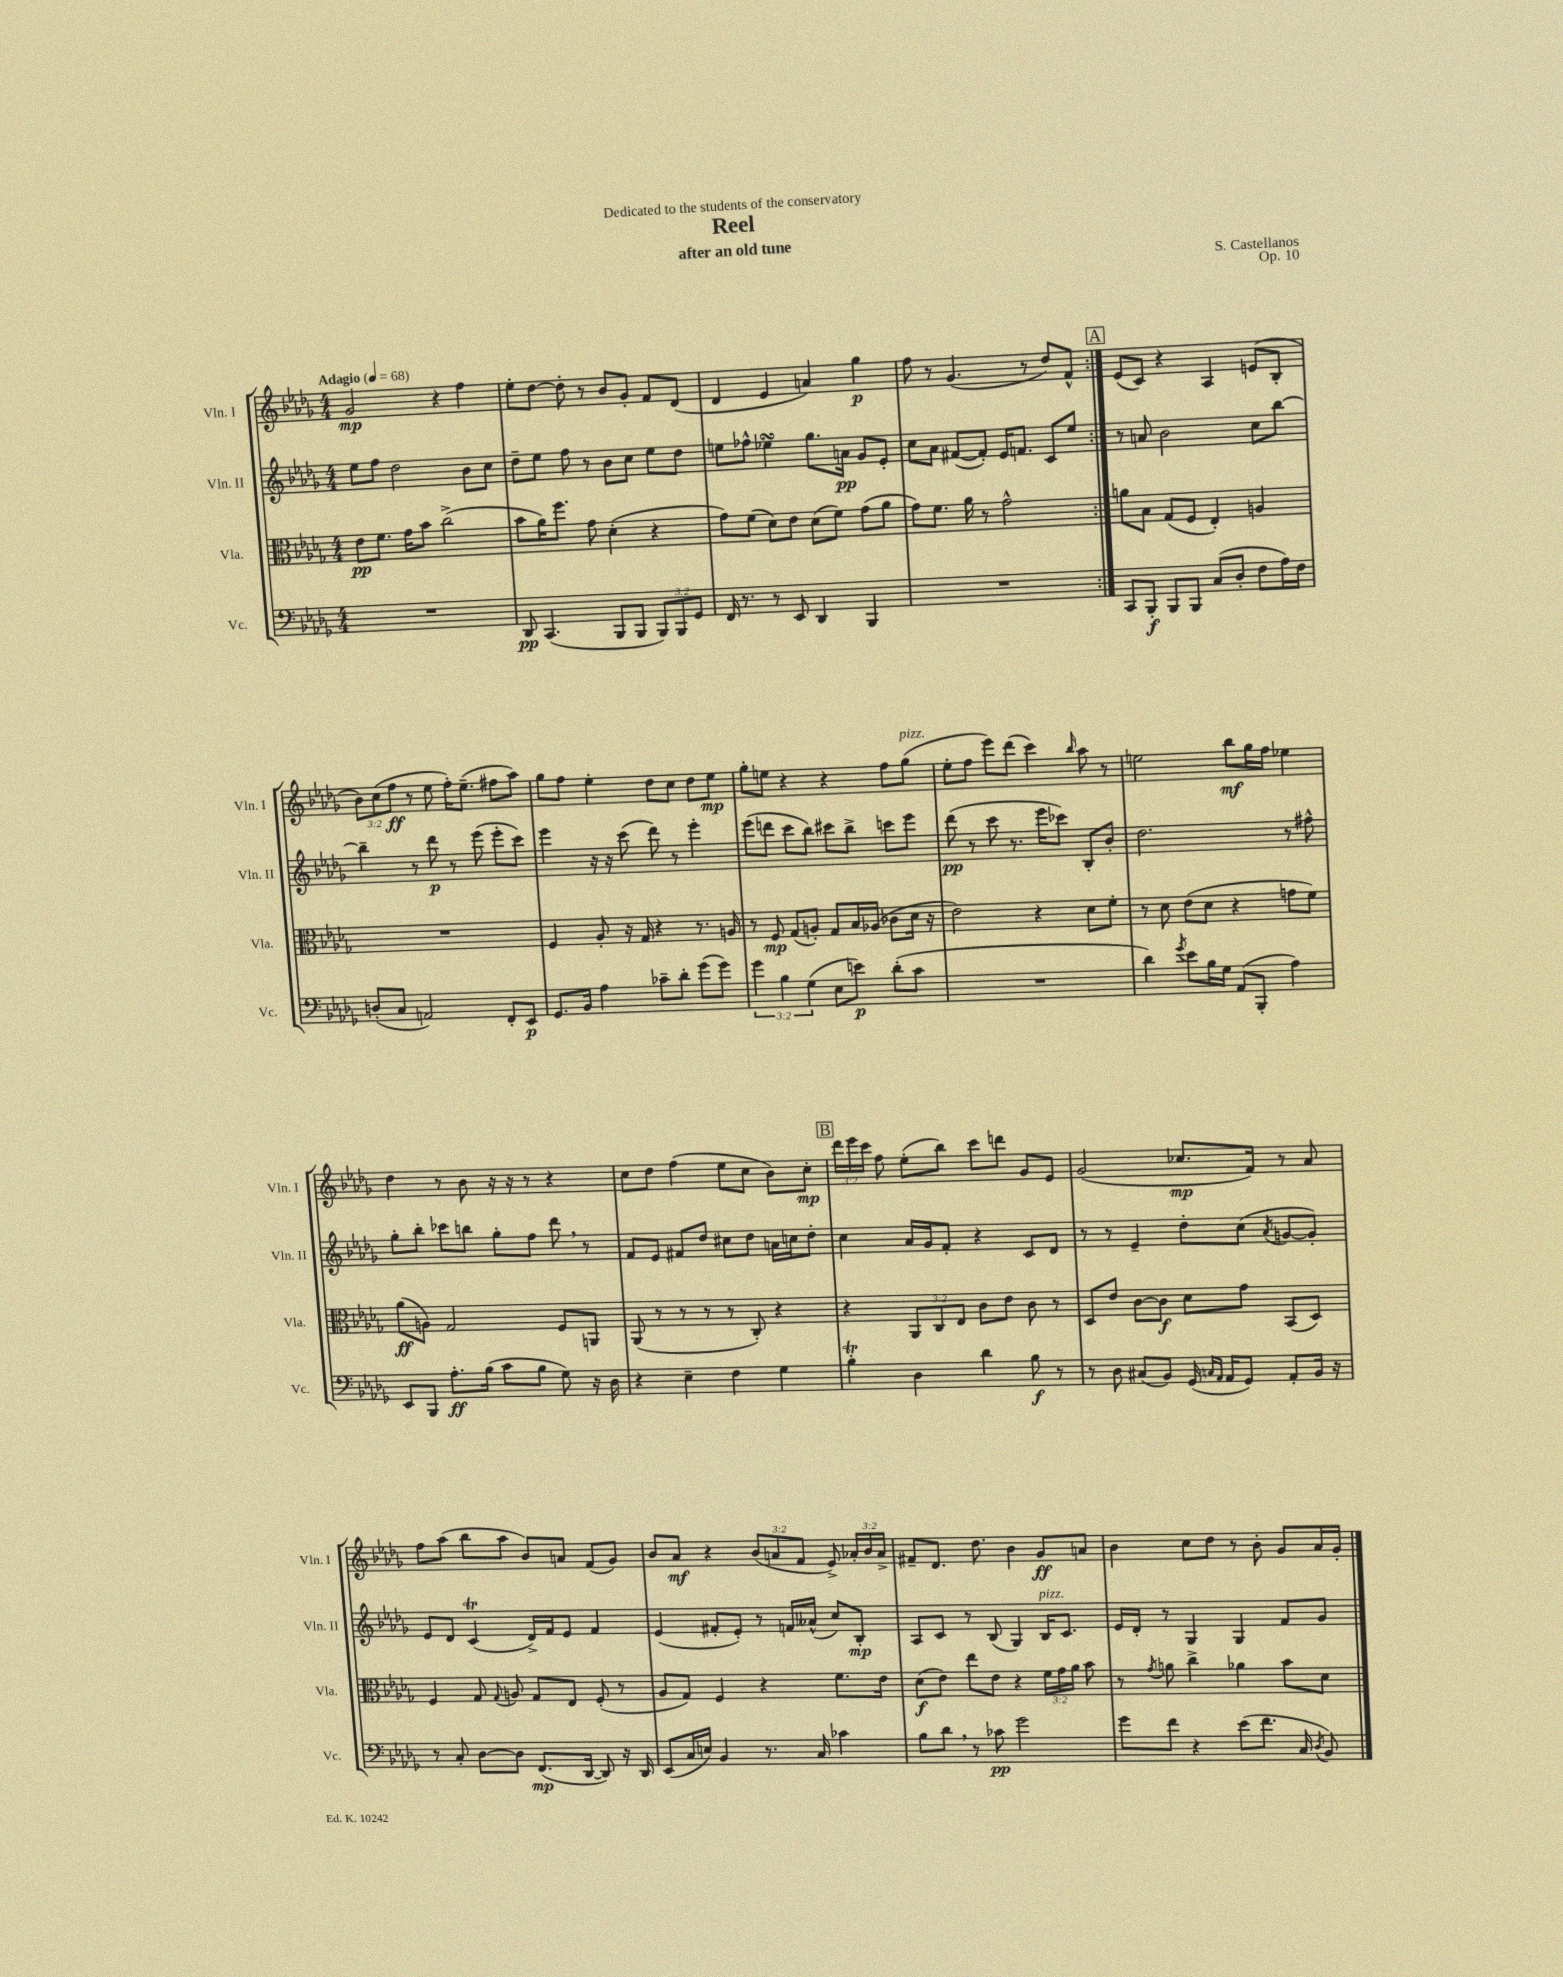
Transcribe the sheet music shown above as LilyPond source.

\header { title = "Reel" composer = "S. Castellanos" subtitle = "after an old tune" dedication = "Dedicated to the students of the conservatory" opus = "Op. 10" }
<<
\new StaffGroup <<
\new Staff = "s0" \with { instrumentName = "Vln. I" shortInstrumentName = "Vln. I" } {
    \clef treble \key des \major \numericTimeSignature \time 4/4 \override Staff.TupletNumber.text = #tuplet-number::calc-fraction-text \tempo "Adagio" 4 = 68
    \autoBeamOff \repeat volta 2 { ges'2\mp r4 f''4 |
    ees''8[-. des''8]~ des''8-. r8 bes'8[ ges'8]-. f'8[ des'8]( |
    des'4 ees'4 a'4) ges''4\p |
    f''8 r8 ges'4.( r8 des''8[) f'8]-^ | }
    \mark \markup { \box "A" } ees'8[( c'8]) r4 aes4 e'8[( bes8]-. |
    \tuplet 3/2 { bes'8[) c''8( f''8]\ff } r8 ees''8 f''16[-.) ees''8.]--( fis''8[ aes''8]) |
    ges''8[ f''8] ees''4-. des''8[ c''8] des''8[ ees''8]\mp |
    ges''8[-. e''8] r4 r4 f''8[ ges''8]^\markup { \italic "pizz." }( |
    ees''8[-. f''8] ees'''8[) des'''8]( c'''4) \grace { bes''16 } aes''8 r8 |
    e''2 bes''8[\mf ges''16 f''16] ees''4 |
    des''4 r8 bes'8 r16 r16 r8 r4 |
    c''8[ des''8] f''4( ees''8[ c''8] bes'8[) c''8]-.\mp |
    \mark \markup { \box "B" } \tuplet 3/2 { des'''16[ ees'''16 c'''16] } f''8 ees''8[-.( bes''8]) c'''8[ d'''8] ges'8[ ees'8] |
    ges'2( ces''8.[\mp f'16]) r8 aes'8 |
    f''8[ aes''8]( bes''8[ aes''8] bes'8[) a'8] f'8[( ges'8]) |
    bes'8[ aes'8]\mf r4 \tuplet 3/2 { bes'8[( a'8 f'8] } ees'8->) \tuplet 3/2 { aes'16[-. bes'16 aes'16]-> } |
    fis'8[-- des'8.] des''8. bes'4 ges'8[\ff a'8] |
    bes'4 c''8[ des''8] r8 bes'8-. ges'8[ aes'16 ges'16]-. \bar "|." |
}
\new Staff = "s1" \with { instrumentName = "Vln. II" shortInstrumentName = "Vln. II" } {
    \clef treble \key des \major \numericTimeSignature \time 4/4
    \autoBeamOff \repeat volta 2 { ees''8[ f''8] des''2 bes'8[ c''8] |
    des''8[-- ees''8] f''8 r8 bes'8[ c''8] ees''8[ des''8] |
    e''8[ fes''8]-^ ees''4\turn ges''8.[ a'16]\pp ges'8[ ees'8]-. |
    c''8[ aes'8] fis'8[~( fis'8]-.) ees'16[ f'8.] c'8[ ees''8] | }
    \mark \markup { \box "A" } r8 a'8 bes'2 c''8[ bes''8]~ |
    bes''4-- r8 des'''8\p r8 ees'''8( ees'''8[-. c'''8]) |
    ees'''4 r16 r16 c'''8( des'''8) r8 ees'''4-. |
    ees'''8[( d'''8] c'''8[ bes''8]) cis'''8[ bes''8]-> c'''8[ ees'''8] |
    des'''8\pp( r8 c'''8 r8. ees'''16[ ces'''8]) bes8[-. bes'8]-. |
    des''2. r8 fis''8-^ |
    ges''8[-. bes''8]-. ces'''8[ b''8] ges''8[-. f''8] des'''8 \breathe r8 |
    f'8[ ees'8] fis'8[ des''8] cis''8[ des''8] a'16[ c''16 des''8]-. |
    \mark \markup { \box "B" } c''4 aes'16[ ges'16 f'8]-. r4 c'8[ des'8] |
    r8 r8 ees'4-- des''8[-. c''8]( \acciaccatura { aes'8 } g'8[~ g'8]-.) |
    ees'8[ des'8] c'4\trill( des'16[->) f'16 ees'8] f'4 |
    ees'4( fis'8[-. ees'8]-.) r8 f'16[ aeses'16]-^( c''8[) bes8]-.\mp |
    aes8[ c'8] r8 bes8( ges4) bes16[^\markup { \italic "pizz." } c'8.] |
    ees'16[ des'16]-. r8 ges4 ges4 f'8[ ges'8] \bar "|." |
}
\new Staff = "s2" \with { instrumentName = "Vla." shortInstrumentName = "Vla." } {
    \clef alto \key des \major \numericTimeSignature \time 4/4 \override Staff.TupletNumber.text = #tuplet-number::calc-fraction-text
    \autoBeamOff \repeat volta 2 { ees'8[\pp f'8.] ges'16[ bes'8] c''2->( |
    bes'8[ aes'16) f''8.] ges'8 des'4-.( r4 |
    ges'8[) f'8]( des'8[) ees'8] des'8[( f'8]) ges'8[( aes'8] |
    ges'8[) f'8.] aes'16 r8 ges'2-^ | }
    \mark \markup { \box "A" } a'8[ bes8] ges8[( f8] ees4-.) a4 |
    R1 |
    f4 aes8-. r16 ges16 r4 r8. a16 |
    r8 f8\mp ges8[( a8]-.) ges8[ bes16 aes16]( ces'8[ des'16] r16 |
    ees'2) r4 des'8[ f'8]-. |
    r8 des'8 ees'8[( des'8] r4 g'8[ f'8]) |
    aes'8[\ff( a8]) ges2 f8[ a,8] |
    aes,8( r8 r8 r8 r8 c8-.) r4 |
    \mark \markup { \box "B" } r4 \tuplet 3/2 { aes,8[ c8 ees8] } c'8[ ees'8] c'8 r8 |
    des8[ ees'8] c'8[~ c'8]\f des'8[ ges'8] bes,8[( des8]) |
    f4 ges8 \appoggiatura { ges8 } a8 ges8[ ees8] f8-.( r8 |
    aes8[ ges8]) f4 r4 f'8.[ ees'16] |
    des'8[\f( ees'8]) ees''8[ ees'8] r4 \tuplet 3/2 { f'16[ ges'16 aes'16] } bes'8 |
    r8 \acciaccatura { ges'8 } a'8 c''4-> aes'4 bes'8[ des'8] \bar "|." |
}
\new Staff = "s3" \with { instrumentName = "Vc." shortInstrumentName = "Vc." } {
    \clef bass \key des \major \numericTimeSignature \time 4/4 \override Staff.TupletNumber.text = #tuplet-number::calc-fraction-text
    \autoBeamOff \repeat volta 2 { R1 |
    des,8\pp c,4.( bes,,8[ bes,,8] \tuplet 3/2 { bes,,8[) bes,,8 ges,8] } |
    f,16 r8. r8 ees,8 des,4 bes,,4 |
    R1 | }
    \mark \markup { \box "A" } c,8[ bes,,8]-.\f bes,,8[ bes,,8] c8[( des8]-. f8[ aes16) f16] |
    d8[-.( c8] a,2) f,8[-. ees,8]\p |
    ges,8.[ bes,16] aes4 ces'8[-- des'8]-. ges'8[( ges'8]) |
    \tuplet 3/2 { ges'4 bes4 ges4( } ees8[ e'8]\p) des'8[-.( c'8] |
    R1 |
    des'4) \acciaccatura { ges'8 } ees'8[ bes16 ges16] aes,8[( bes,,8]-. aes4) |
    ees,8[ bes,,8] aes8.[-.\ff bes16]( c'8[ bes8] ges8) r16 des16 |
    r4 ees4-- f4 ges4 |
    \mark \markup { \box "B" } bes4-.\trill des4 des'4 bes8\f r8 |
    r8 des8 cis8[( bes,8]) ges,16( \grace { c16[ aes,16] } aes,16[ ges,8]) aes,8[-. bes,16] r16 |
    r8 c8-. des8[~ des8] f,8.[\mp( des,16]~ des,8) r16 des,16 |
    ees,8[( c16 e16]) bes,4 r8. c16 ces'4 |
    bes8[ des'8] \breathe r8 ces'8\pp ges'2 |
    ges'8[ f'8] r4 ees'8[( f'8.] c16 \acciaccatura { des8 } bes,8) \bar "|." |
}
>>
>>
\layout { \context { \Score \remove "Bar_number_engraver" } }
